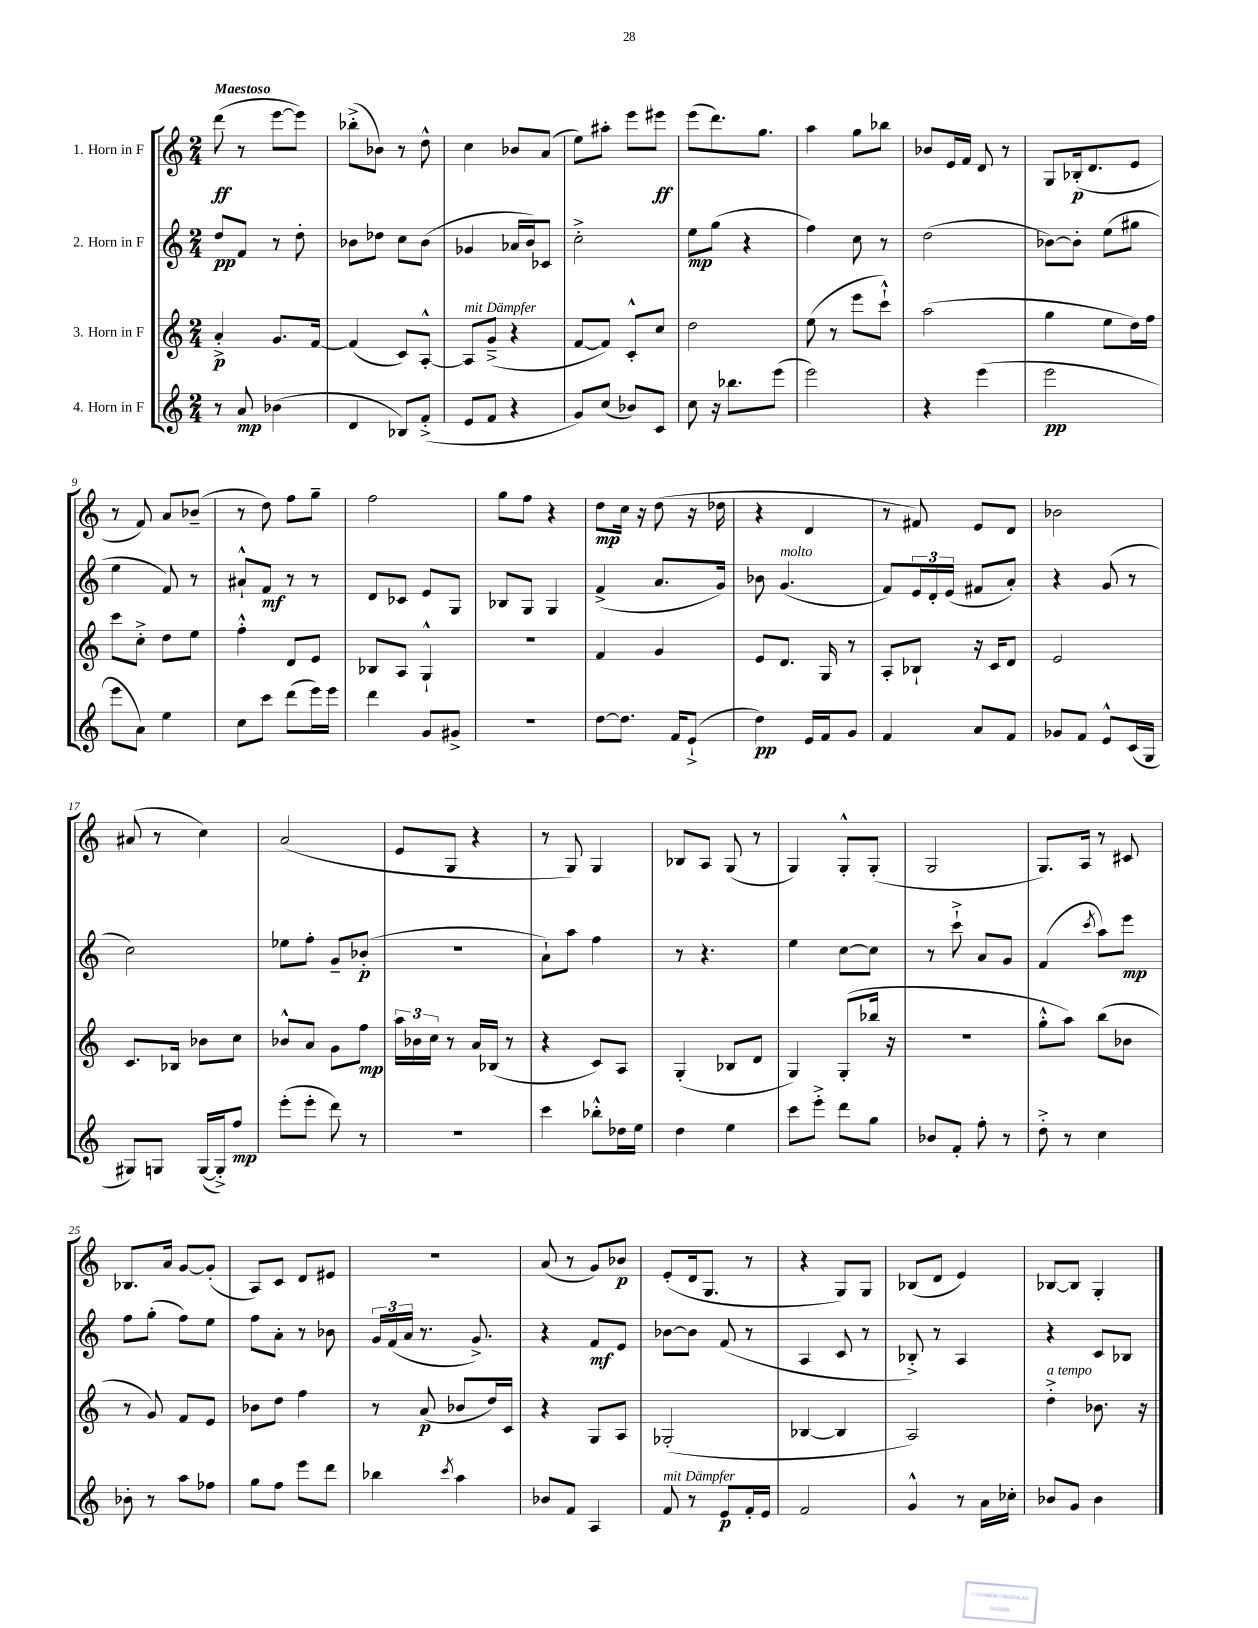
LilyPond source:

<<
\new StaffGroup <<
\new Staff = "s0" \with { instrumentName = "1. Horn in F" } {
    \clef treble \key c \major \numericTimeSignature \time 2/4 \tempo "Maestoso"
    d'''8\ff( r8 e'''8~ e'''8) |
    bes''8-.->( bes'8) r8 d''8-^ |
    c''4 bes'8 a'8( |
    e''8) ais''8-. e'''8 eis'''8\ff |
    e'''8( d'''8.) g''8. |
    a''4 g''8 bes''8 |
    bes'8 e'16 f'16 d'8 r8 |
    g8 bes16-.\p( d'8. e'8 |
    r8 f'8) a'8 bes'8--( |
    r8 d''8) f''8 g''8-- |
    f''2 |
    g''8 f''8 r4 |
    d''8\mp c''16 r16 d''8( r16 des''16 |
    r4 d'4 |
    r8 fis'8) e'8 d'8 |
    bes'2 |
    ais'8( r8 c''4) |
    a'2( |
    e'8 g8 r4 |
    r8 g8) g4 |
    bes8 a8 g8( r8 |
    g4) g8-.-^ g8-.( |
    g2 |
    g8.) a16 r8 cis'8 |
    bes8. a'16 g'8~ g'8-.( |
    a8) c'8 d'8 eis'8 |
    R2 |
    a'8( r8 g'8) bes'8\p |
    e'8-.( d'16 g8. r8 |
    r4 g8) g8 |
    bes8( d'8 e'4) |
    bes8~ bes8 g4-. \bar "|." |
}
\new Staff = "s1" \with { instrumentName = "2. Horn in F" } {
    \clef treble \key c \major \numericTimeSignature \time 2/4
    d''8\pp f'8 r8 d''8-. |
    bes'8 des''8 c''8 bes'8( |
    ges'4 aes'16 b'16) ces'8 |
    c''2-.-> |
    e''8\mp g''8( r4 |
    f''4) c''8 r8 |
    d''2( |
    bes'8~) bes'8-. e''8( gis''8 |
    e''4 f'8) r8 |
    ais'8-!-^ f'8\mf r8 r8 |
    d'8 ces'8 e'8 g8 |
    bes8 g8 g4 |
    f'4->( a'8. g'16) |
    bes'8 g'4.^\markup { \italic "molto" }( |
    f'8) \tuplet 3/2 { e'16 d'16-. e'16( } fis'8 a'8-.) |
    r4 g'8( r8 |
    c''2) |
    ees''8 f''8-. g'8-- bes'8-.\p( |
    R2 |
    a'8-!) a''8 f''4 |
    r8 r4. |
    e''4 c''8~ c''8 |
    r8 c'''8-!-> a'8 g'8 |
    f'4( \acciaccatura { c'''8 } a''8) e'''8\mp |
    f''8 g''8-.( f''8) e''8 |
    f''8 a'8-. r8 bes'8 |
    \tuplet 3/2 { g'16 f'16( a'16 } r8. g'8.->) |
    r4 f'8\mf e'8 |
    bes'8~ bes'8 f'8( r8 |
    a4 c'8 r8 |
    bes8-.->) r8 a4 |
    r4 c'8 bes8 \bar "|." |
}
\new Staff = "s2" \with { instrumentName = "3. Horn in F" } {
    \clef treble \key c \major \numericTimeSignature \time 2/4
    a'4-.->\p g'8. f'16~ |
    f'4( c'8) a8~-.-^ |
    a8^\markup { \italic "mit Dämpfer" } g'8--->( r4 |
    f'8~ f'8) c'8-.-^ c''8 |
    d''2 |
    e''8( r8 e'''8 c'''8-!-^) |
    a''2( |
    g''4 e''8 d''16) f''16 |
    c'''8 c''8-.-> d''8 e''8 |
    f''4-.-^ d'8 e'8 |
    bes8 a8 g4-!-^ |
    R2 |
    f'4 g'4 |
    e'8 d'8. g16 r8 |
    a8-. bes8-! r16 c'16 d'8 |
    e'2 |
    c'8. bes16 bes'8 c''8 |
    bes'8-^ a'8 g'8 f''8\mp |
    \tuplet 3/2 { a''16 bes'16 c''16 } r8 a'16 bes16( r8 |
    r4 c'8) a8 |
    g4-.( bes8 d'8 |
    g4) g8-.( bes''16 r16 |
    r2 |
    g''8-.-^ a''8) b''8( bes'8 |
    r8 g'8) f'8 e'8 |
    bes'8 d''8 f''4 |
    r8 a'8\p( bes'8 d''16) c'16 |
    r4 g8 a8 |
    ges2-.( |
    bes4~ bes4 |
    a2) |
    d''4-.->^\markup { \italic "a tempo" } bes'8. r16 \bar "|." |
}
\new Staff = "s3" \with { instrumentName = "4. Horn in F" } {
    \clef treble \key c \major \numericTimeSignature \time 2/4
    r8 a'8\mp bes'4( |
    d'4 bes8) f'8-.->( |
    e'8 f'8 r4 |
    g'8) c''8( bes'8) c'8 |
    c''8 r16 bes''8. e'''8( |
    e'''2) |
    r4 e'''4( |
    e'''2\pp |
    e'''8 a'8) e''4 |
    c''8 c'''8 d'''8( e'''16) e'''16 |
    d'''4 g'8 gis'8-> |
    R2 |
    d''8~ d''8. f'16 e'8-!->( |
    d''4\pp) e'16 f'16 g'8 |
    f'4 a'8 f'8 |
    ges'8 f'8 e'8-^ c'16( g16 |
    gis8) g8 g16~( g16-.->) f''8\mp |
    e'''8-.( e'''8-. d'''8) r8 |
    r2 |
    c'''4 bes''8-.-^ des''16 e''16 |
    d''4 e''4 |
    c'''8 e'''8-.-> d'''8 g''8 |
    bes'8 f'8-. f''8-. r8 |
    d''8-.-> r8 c''4 |
    bes'8-. r8 a''8 fes''8 |
    g''8 f''8 e'''8 d'''8 |
    bes''4 \acciaccatura { c'''8 } a''4 |
    bes'8 f'8 a4 |
    f'8^\markup { \italic "mit Dämpfer" } r8 e'8\p f'16-. e'16 |
    f'2 |
    g'4-^ r8 a'16 ces''16-. |
    bes'8 g'8 bes'4 \bar "|." |
}
>>
>>
